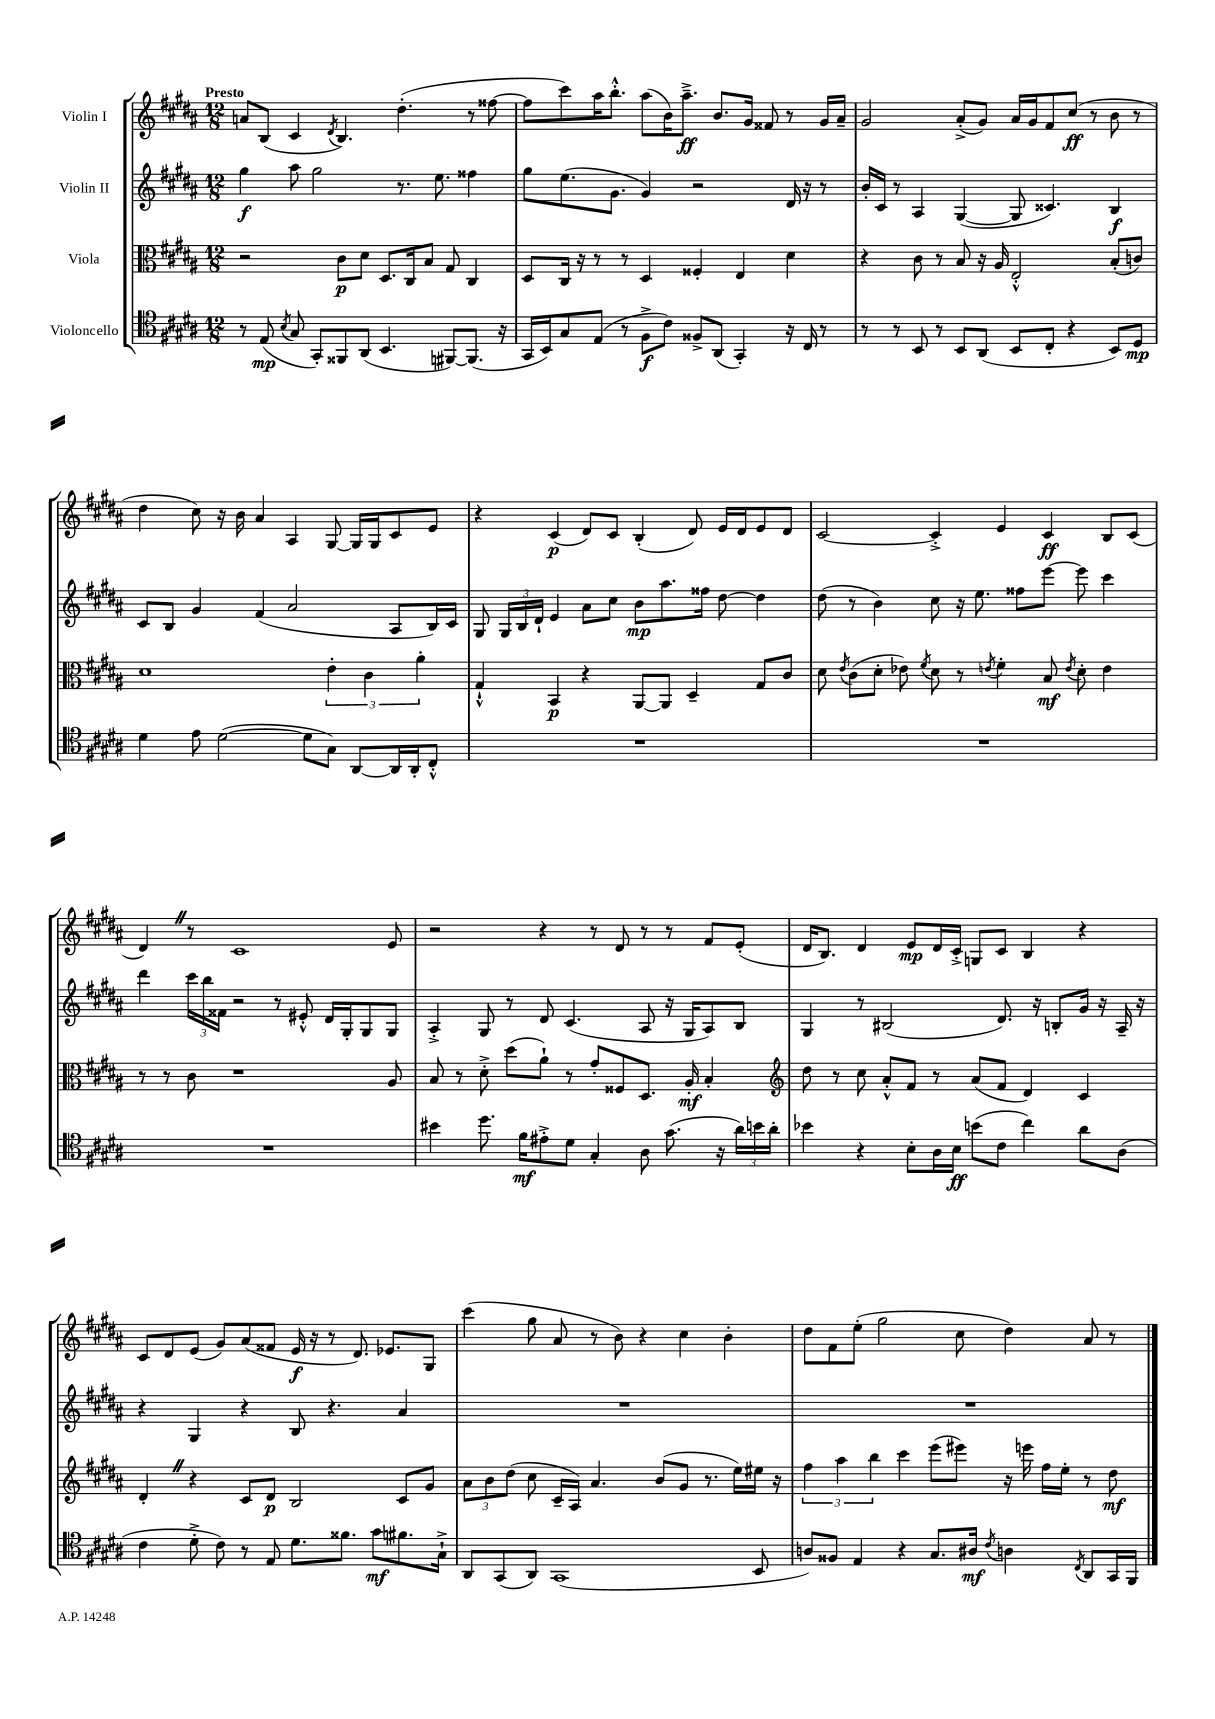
<<
\new StaffGroup <<
\new Staff = "s0" \with { instrumentName = "Violin I" } {
    \clef treble \key b \major \numericTimeSignature \time 12/8 \tempo "Presto"
    \autoBeamOff a'8[ b8]( cis'4 \acciaccatura { dis'8 } b4.) dis''4.-.( r8 fisis''8~ |
    fisis''8[ cis'''8) ais''16 b''8.]-.-^ ais''8[( b'16) ais''8.]--->\ff b'8.[ gis'16] fisis'8 r8 gis'16[ ais'16]-- |
    gis'2 ais'8[-.->( gis'8]) ais'16[ gis'16 fis'8 cis''8]\ff( r8 b'8 r8 |
    dis''4 cis''8) r16 b'16 ais'4 ais4 gis8~ gis16[ gis16 cis'8 e'8] |
    r4 cis'4\p( dis'8[) cis'8] b4-.( dis'8) e'16[ dis'16 e'8 dis'8] |
    cis'2~ cis'4-.-> e'4 cis'4\ff b8[ cis'8]( |
    dis'4) \once \override BreathingSign.text = \markup { \musicglyph "scripts.caesura.straight" } \breathe r8 cis'1 e'8 |
    r2 r4 r8 dis'8 r8 r8 fis'8[ e'8]-.( |
    dis'16[ b8.]) dis'4 e'8[\mp dis'16 cis'16]-.-> g8[ cis'8] b4 r4 |
    cis'8[ dis'8 e'8]( gis'8[) ais'8( fisis'8] e'16\f r16 r8 dis'8.) ees'8.[ gis8] |
    cis'''4( gis''8 ais'8 r8 b'8) r4 cis''4 b'4-. |
    dis''8[ fis'8 e''8]-.( gis''2 cis''8 dis''4) ais'8 r8 \bar "|." |
}
\new Staff = "s1" \with { instrumentName = "Violin II" } {
    \clef treble \key b \major \numericTimeSignature \time 12/8
    \autoBeamOff gis''4\f ais''8 gis''2 r8. e''8. fisis''4 |
    gis''8[ e''8.( gis'8.] gis'4) r2 dis'16 r16 r8 |
    b'16[-. cis'16] r8 ais4 gis4~( gis8 cisis'4.) b4\f |
    cis'8[ b8] gis'4 fis'4( ais'2 ais8[ b16) cis'16] |
    gis8 \tuplet 3/2 { gis16[ b16 dis'16]-! } e'4 ais'8[ cis''8] b'8[\mp ais''8. fisis''16] dis''8~ dis''4 |
    dis''8( r8 b'4) cis''8 r16 e''8. fisis''8[ e'''8]~ e'''8 cis'''4 |
    dis'''4 \tuplet 3/2 { cis'''16[ b''16 fisis'16] } r2 r8 eis'8-.-^ dis'16[ gis16-. gis8 gis8] |
    ais4-.-> gis8 r8 dis'8 cis'4.( ais8 r16 gis16[ ais8) b8] |
    gis4 r8 bis2( dis'8.) r16 b8[-. gis'16] r16 ais16-- r16 |
    r4 gis4 r4 b8 r4. ais'4 |
    R1. |
    R1. \bar "|." |
}
\new Staff = "s2" \with { instrumentName = "Viola" } {
    \clef alto \key b \major \numericTimeSignature \time 12/8
    \autoBeamOff r2 cis'8[\p dis'8] dis8.[ cis16 b8] gis8 cis4 |
    dis8[ cis16] r16 r8 r8 dis4 fisis4-. e4 dis'4 |
    r4 cis'8 r8 b8 r16 ais16 e2-.-^ b8[-.( c'8]) |
    dis'1 \tuplet 3/2 { e'4-. cis'4 ais'4-. } |
    gis4-!-^ b,4\p r4 ais,8[~ ais,8] dis4-- gis8[ cis'8] |
    dis'8 \acciaccatura { e'8 } cis'8[( dis'8]-. ees'8) \acciaccatura { fis'8 } dis'8 r8 \acciaccatura { e'8 } fis'4-. b8\mf \acciaccatura { e'8 } dis'8-. e'4 |
    r8 r8 cis'8 r1 ais8 |
    b8 r8 dis'8-.-> dis''8[( ais'8]-!) r8 gis'8[-. fisis8 dis8.] ais16-.\mf b4-. |
    \clef treble dis''8 r8 cis''8 ais'8[-.-^ fis'8] r8 ais'8[( fis'8] dis'4) cis'4 |
    dis'4-. \once \override BreathingSign.text = \markup { \musicglyph "scripts.caesura.straight" } \breathe r4 cis'8[ dis'8]\p b2 cis'8[ gis'8] |
    \tuplet 3/2 { ais'8[ b'8 dis''8]( } cis''8 cis'16[-- ais16]) ais'4. b'8[( gis'8] r8. e''16[) eis''16] r16 |
    \tuplet 3/2 { fis''4 ais''4 b''4 } cis'''4 e'''8[( eis'''8]) r16 e'''16 fis''16[ e''16]-. r8 dis''8\mf \bar "|." |
}
\new Staff = "s3" \with { instrumentName = "Violoncello" } {
    \clef tenor \key b \major \numericTimeSignature \time 12/8
    \autoBeamOff r8 e8\mp( \acciaccatura { b8 } gis8 gis,8[-.) fisis,8 ais,8]( b,4. fis,8[~) fis,8.]( r16 |
    gis,16[ b,16) gis8 e8]( r8 fis8[->\f cis'8]) fisis8[-> ais,8]( gis,4-.) r16 cis16 r8 |
    r8 r8 b,8 r8 b,8[ ais,8]( b,8[ cis8]-. r4 b,8[) dis8]\mp |
    dis'4 e'8 dis'2~( dis'8[ gis8]) ais,8[~ ais,16 ais,16-. cis8]-.-^ |
    R1. |
    R1. |
    R1. |
    bis'4 dis''8. fis'16[\mf eis'8-.-> dis'8] gis4-. ais8 gis'8.( r16 \tuplet 3/2 { ais'16[) b'16 ais'16]-. } |
    bes'4 r4 b8[-. ais16 b16]\ff b'8[( cis'8] cis''4) ais'8[ ais8]( |
    cis'4 dis'8-.-> cis'8) r8 e8 dis'8.[ fisis'8.] gis'8[\mf fis'8. gis16]-!-> |
    ais,8[ gis,8( ais,8]) gis,1( b,8 |
    a8[) fisis8] e4 r4 gis8.[ ais16]\mf \acciaccatura { cis'8 } a4 \acciaccatura { cis8 } ais,8[ gis,16 fis,16] \bar "|." |
}
>>
>>
\layout { \context { \Score \remove "Bar_number_engraver" } }
